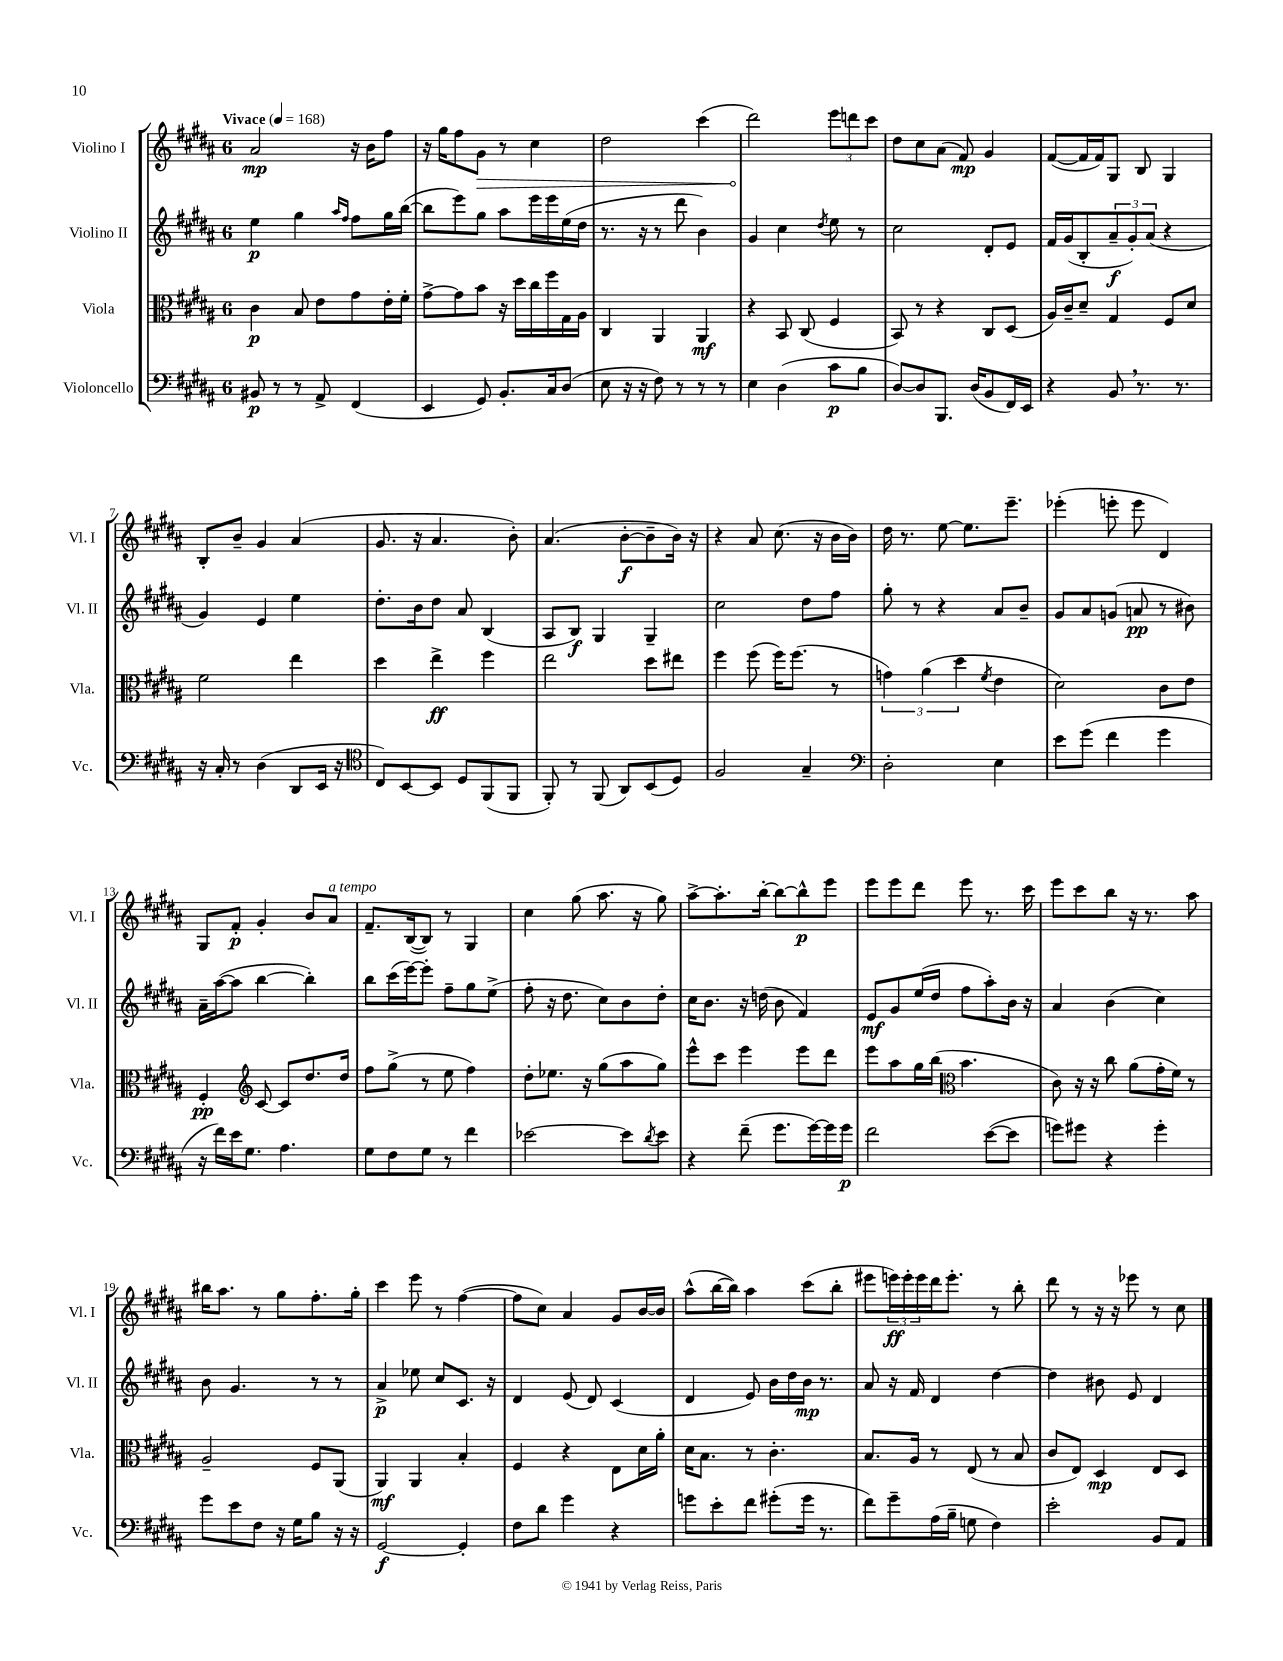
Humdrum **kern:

**kern	**dynam	**kern	**dynam	**kern	**dynam	**kern	**dynam
*part4	*part4	*part3	*part3	*part2	*part2	*part1	*part1
*staff4	*staff4	*staff3	*staff3	*staff2	*staff2	*staff1	*staff1
*I"Violoncello	*	*I"Viola	*	*I"Violino II	*	*I"Violino I	*
*I'Vc.	*	*I'Vla.	*	*I'Vl. II	*	*I'Vl. I	*
*clefF4	*	*clefC3	*	*clefG2	*	*clefG2	*
*k[f#c#g#d#a#]	*	*k[f#c#g#d#a#]	*	*k[f#c#g#d#a#]	*	*k[f#c#g#d#a#]	*
*M6/8	*	*M6/8	*	*M6/8	*	*M6/8	*
*MM168	*	*MM168	*	*MM168	*	*MM168	*
=1	=1	=1	=1	=1	=1	=1	=1
!	!	!	!	!	!	!LO:TX:a:B:t=Vivace	!
8BB#X/	p	4c#\	p	4ee\	p	2a#/	mp
8r	.	.	.	.	.	.	.
8r	.	8B/	.	4gg#\	.	.	.
8AA#^/	.	8e\L	.	.	.	.	.
.	.	.	.	16qqaa#/LL	.	.	.
.	.	.	.	16qqff#/JJ	.	.	.
(4FF#/	.	8g#\	.	8ff#\L	.	16r	.
.	.	.	.	.	.	16b\KL	.
.	.	16e'\L	.	16gg#\L	.	8ff#\J	.
.	.	16f#'\JJ	.	([16bb\JJ	.	.	.
=2	=2	=2	=2	=2	=2	=2	=2
4EE/	.	[8g#^\L	.	8bb\L]	.	16r	.
.	.	.	.	.	.	16gg#\KL	.
.	.	8g#\]	.	8eee\)	.	8ff#\	.
!	!	!	!	!	!	!	!LO:HP:b
8GG#/)	.	8b\J	.	8gg#\J	.	8g#\J	>
8.BB'/L	.	16r	.	8aa#\L	.	8r	.
.	.	16dd#\LL	.	.	.	.	.
.	.	16cc#\	.	16eee\L	.	4cc#\	.
16C#/k	.	16ff#\	.	16eee\	.	.	.
(8D#/J	.	16G#\	.	(16ee\	.	.	.
.	.	16A#\JJ	.	16dd#\JJ	.	.	.
=3	=3	=3	=3	=3	=3	=3	=3
8E\	.	4C#/	.	8.r	.	2dd#\	.
16r	.	.	.	.	.	.	.
16r	.	.	.	16r	.	.	.
8F#\)	.	4AA#/	.	8r	.	.	.
8r	.	.	.	8ddd#\	.	.	.
8r	.	4AA#/	mf	4b\)	.	(4ccc#\	.
8r	.	.	.	.	.	.	.
=4	=4	=4	=4	=4	=4	=4	=4
4E\	.	4r	.	4g#/	.	2ddd#\)	.
(4D#\	.	8BB/	.	4cc#\	.	.	.
.	.	(8C#/	.	.	.	.	.
.	.	.	.	8qdd#/	.	.	.
8c#\L	p	4F#/	.	8ee\	.	12eee\L	]
.	.	.	.	.	.	12dddn\	.
8B\J	.	.	.	8r	.	.	.
.	.	.	.	.	.	12ccc#\J	.
=5	=5	=5	=5	=5	=5	=5	=5
[8D#/L)	.	8BB/)	.	2cc#\	.	8dd#\L	.
8D#/]	.	8r	.	.	.	8cc#\	.
8.BBB/J	.	4r	.	.	.	(8a#\J	.
.	.	.	.	.	.	8f#/)	mp
(16D#/KL	.	.	.	.	.	.	.
8BB/	.	8C#/L	.	8d#'/L	.	4g#/	.
16FF#/L)	.	(8D#/J	.	8e/J	.	.	.
16EE/JJ	.	.	.	.	.	.	.
=6	=6	=6	=6	=6	=6	=6	=6
4r	.	16A#/LL)	.	16f#/LL	.	([8f#/L	.
.	.	16c#~/J	.	(16g#/J	.	.	.
.	.	8d#~/J	.	8B'/	.	16f#/L]	.
.	.	.	.	.	.	16f#/J)	.
8BB,/	.	4G#/	.	12a#~/	f	8G#/J	.
.	.	.	.	12g#'/)	.	.	.
8.r	.	.	.	.	.	8B/	.
.	.	.	.	(12a#/J	.	.	.
.	.	8F#/L	.	4r	.	4G#/	.
8.r	.	.	.	.	.	.	.
.	.	8d#/J	.	.	.	.	.
!!LO:LB:g=z
=7	=7	=7	=7	=7	=7	=7	=7
16r	.	2f#\	.	4g#/)	.	8B'/L	.
16C#'/	.	.	.	.	.	.	.
8r	.	.	.	.	.	8b~/J	.
(4D#\	.	.	.	4e/	.	4g#/	.
8DD#/L	.	4ee\	.	4ee\	.	(4a#/	.
16EE/Jk	.	.	.	.	.	.	.
16r	.	.	.	.	.	.	.
=8	=8	=8	=8	=8	=8	=8	=8
*clefC4	*	*	*	*	*	*	*
8C#/L)	.	4dd#\	.	8.dd#'\L	.	8.g#/	.
[8BB/	.	.	.	.	.	.	.
.	.	.	.	16b\k	.	16r	.
8BB/J]	.	4ee^\	ff	8dd#\J	.	4.a#/	.
8D#/L	.	.	.	8a#/	.	.	.
(8FF#/	.	4ff#\	.	(4B/	.	.	.
8FF#/J	.	.	.	.	.	8b'\)	.
=9	=9	=9	=9	=9	=9	=9	=9
8FF#'/)	.	2ee\	.	8A#/L	.	(4.a#/	.
8r	.	.	.	8B/J)	f	.	.
(8FF#/	.	.	.	4G#/	.	.	.
8AA#/L)	.	.	.	.	.	[8b'\L	f
(8BB/	.	8dd#\L	.	4G#~/	.	8b~\]	.
8D#/J)	.	8ee#X\J	.	.	.	16b\Jk)	.
.	.	.	.	.	.	16r	.
=10	=10	=10	=10	=10	=10	=10	=10
2F#/	.	4ff#\	.	2cc#\	.	4r	.
.	.	(8ff#\	.	.	.	8a#/	.
.	.	16ff#\KL)	.	.	.	(8.cc#\	.
.	.	(8.ff#\J	.	.	.	.	.
4G#~/	.	.	.	8dd#\L	.	.	.
.	.	.	.	.	.	16r	.
.	.	8r	.	8ff#\J	.	16b\LL	.
.	.	.	.	.	.	16b\JJ)	.
=11	=11	=11	=11	=11	=11	=11	=11
*clefF4	*	*	*	*	*	*	*
2D#'\	.	6gn\)	.	8gg#'\	.	16dd#\	.
.	.	.	.	.	.	8.r	.
.	.	.	.	8r	.	.	.
.	.	(6a#\	.	.	.	.	.
.	.	.	.	4r	.	[8ee\	.
.	.	6dd#\	.	.	.	.	.
.	.	.	.	.	.	8.ee\L]	.
.	.	8qf#/	.	.	.	.	.
4E\	.	4e\	.	8a#/L	.	.	.
.	.	.	.	.	.	8.eee~\J	.
.	.	.	.	8b~/J	.	.	.
=12	=12	=12	=12	=12	=12	=12	=12
8e\L	.	2d#\)	.	8g#/L	.	(4eee-X'\	.
(8g#\J	.	.	.	8a#/	.	.	.
4f#\	.	.	.	(8gn/J	.	8eeen'\	.
.	.	.	.	8an/	pp	8eee\	.
4g#\	.	8c#\L	.	8r	.	4d#/)	.
.	.	8e\J	.	8b#X\)	.	.	.
!!LO:LB:g=z
=13	=13	=13	=13	=13	=13	=13	=13
16r	.	4F#'/	pp	16a#~\LL	.	8G#/L	.
16f#\LL)	.	.	.	([16aa#\J	.	.	.
16e\J	.	.	.	8aa#\J]	.	8f#'/J	p
8.G#\J	.	.	.	.	.	.	.
*	*	*clefG2	*	*	*	*	*
.	.	[8c#/	.	[4bb\	.	4g#'/	.
4.A#\	.	8c#/L]	.	.	.	.	.
.	.	8.dd#/	.	4bb'\])	.	8b/L	.
!	!	!	!	!	!	!LO:TX:a:i:t=a tempo	!
.	.	.	.	.	.	8a#/J	.
.	.	16dd#/Jk	.	.	.	.	.
=14	=14	=14	=14	=14	=14	=14	=14
8G#\L	.	8ff#\L	.	8bb\L	.	8.f#~/L	.
8F#\	.	(8gg#^\J	.	(16ccc#\L	.	.	.
.	.	.	.	[16eee\J)	.	([16B/k	.
8G#\J	.	8r	.	8eee'\J]	.	8B/J])	.
8r	.	8ee\	.	8ff#~\L	.	8r	.
4f#\	.	4ff#\)	.	8gg#\	.	4G#/	.
.	.	.	.	(8ee^\J	.	.	.
=15	=15	=15	=15	=15	=15	=15	=15
[2e-X\	.	8dd#'\L	.	8ff#'\	.	4cc#\	.
.	.	8.ee-X\J	.	16r	.	.	.
.	.	.	.	8.dd#\	.	.	.
.	.	.	.	.	.	(8gg#\	.
.	.	16r	.	.	.	.	.
.	.	(8gg#\L	.	8cc#\L)	.	8.aa#\	.
8e-\L]	.	8aa#\	.	8b\	.	.	.
.	.	.	.	.	.	16r	.
8qd#/	.	.	.	.	.	.	.
8e-\J	.	8gg#\J)	.	8dd#'\J	.	8gg#\)	.
=16	=16	=16	=16	=16	=16	=16	=16
4r	.	8eee^^\L	.	16cc#\KL	.	[8aa#^\L	.
.	.	.	.	8.b\J	.	.	.
.	.	8ccc#\J	.	.	.	8.aa#'\]	.
(8f#~\	.	4eee\	.	16r	.	.	.
.	.	.	.	(16ddn\	.	[16bb'\Jk	.
8.g#\L	.	.	.	8b\	.	8bb\L_	.
.	.	8eee\L	.	4f#/)	.	8bb^^\]	p
[16g#\L)	.	.	.	.	.	.	.
16g#\]	.	8ddd#\J	.	.	.	8eee\J	.
16g#\JJ	p	.	.	.	.	.	.
=17	=17	=17	=17	=17	=17	=17	=17
2f#\	.	8eee\L	.	8e/L	mf	8eee\L	.
.	.	8aa#\	.	8g#/	.	8eee\	.
.	.	16gg#\L	.	(16ee/L	.	8ddd#\J	.
.	.	(16bb\JJ	.	16dd#/JJ	.	.	.
*	*	*clefC3	*	*	*	*	*
.	.	4.b\	.	8ff#\L	.	8eee\	.
([8e\L	.	.	.	8aa#'\)	.	8.r	.
8e\J]	.	.	.	16b\Jk	.	.	.
.	.	.	.	16r	.	16ccc#\	.
=18	=18	=18	=18	=18	=18	=18	=18
8gn\L)	.	8c#\)	.	4a#/	.	8eee\L	.
8g#X\J	.	16r	.	.	.	8ccc#\	.
.	.	16r	.	.	.	.	.
4r	.	8cc#\	.	(4b\	.	8bb\J	.
.	.	(8a#\L	.	.	.	16r	.
.	.	.	.	.	.	8.r	.
4g#'\	.	16g#'\L	.	4cc#\)	.	.	.
.	.	16f#\JJ)	.	.	.	.	.
.	.	8r	.	.	.	8aa#\	.
!!LO:LB:g=z
=19	=19	=19	=19	=19	=19	=19	=19
8g#\L	.	2A#~/	.	8b\	.	16bb#X\KL	.
.	.	.	.	.	.	8.aa#\J	.
8e\	.	.	.	4.g#/	.	.	.
8F#\J	.	.	.	.	.	8r	.
16r	.	.	.	.	.	8gg#\L	.
16G#\KL	.	.	.	.	.	.	.
8B\J	.	8F#/L	.	8r	.	8.ff#'\	.
16r	.	(8AA#/J	.	8r	.	.	.
16r	.	.	.	.	.	16gg#'\Jk	.
=20	=20	=20	=20	=20	=20	=20	=20
[2GG#/	f	4AA#/)	mf	4a#^/	p	4ccc#\	.
.	.	4AA#/	.	8ee-X\	.	8eee\	.
.	.	.	.	8cc#/L	.	8r	.
4GG#'/]	.	4B'/	.	8.c#/J	.	([4ff#\	.
.	.	.	.	16r	.	.	.
=21	=21	=21	=21	=21	=21	=21	=21
8F#\L	.	4F#/	.	4d#/	.	8ff#\L]	.
8d#\J	.	.	.	.	.	8cc#\J)	.
4g#\	.	4r	.	(8e/	.	4a#/	.
.	.	.	.	8d#/)	.	.	.
4r	.	8E\L	.	(4c#/	.	8g#/L	.
.	.	16d#\L	.	.	.	[16b/L	.
.	.	16a#'\JJ	.	.	.	16b/JJ]	.
=22	=22	=22	=22	=22	=22	=22	=22
8gn\L	.	16d#\KL	.	4d#/	.	(8aa#^^\L	.
.	.	8.B\J	.	.	.	.	.
8e'\	.	.	.	.	.	[16bb\L	.
.	.	.	.	.	.	16bb\JJ])	.
8f#\J	.	8r	.	8e/)	.	4aa#\	.
(8g#X'\L	.	4.c#'\	.	16b\LL	.	.	.
.	.	.	.	16dd#\	.	.	.
16g#\Jk	.	.	.	16b\JJ	mp	(8ccc#\L	.
8.r	.	.	.	8.r	.	.	.
.	.	.	.	.	.	8bb'\J	.
=23	=23	=23	=23	=23	=23	=23	=23
8f#\L)	.	8.B/L	.	8a#/	.	8eee#X\L	.
8g#~\	.	.	.	16r	.	24eeen\L)	ff
.	.	.	.	.	.	24eee'\	.
.	.	16A#/Jk	.	16f#/	.	.	.
.	.	.	.	.	.	24eee\	.
(16A#\L	.	8r	.	4d#/	.	16ddd#\J	.
16B~\JJ	.	.	.	.	.	8.eee'\J	.
8Gn\	.	(8E/	.	.	.	.	.
4F#\)	.	8r	.	[4dd#\	.	8r	.
.	.	8B/	.	.	.	8bb'\	.
=24	=24	=24	=24	=24	=24	=24	=24
2e'\	.	8c#/L	.	4dd#\]	.	8ddd#\	.
.	.	8E/J)	.	.	.	8r	.
.	.	4D#/	mp	8b#X\	.	16r	.
.	.	.	.	.	.	16r	.
.	.	.	.	8e/	.	8eee-X\	.
8BB/L	.	8E/L	.	4d#/	.	8r	.
8AA#/J	.	8D#/J	.	.	.	8cc#\	.
==	==	==	==	==	==	==	==
*-	*-	*-	*-	*-	*-	*-	*-
